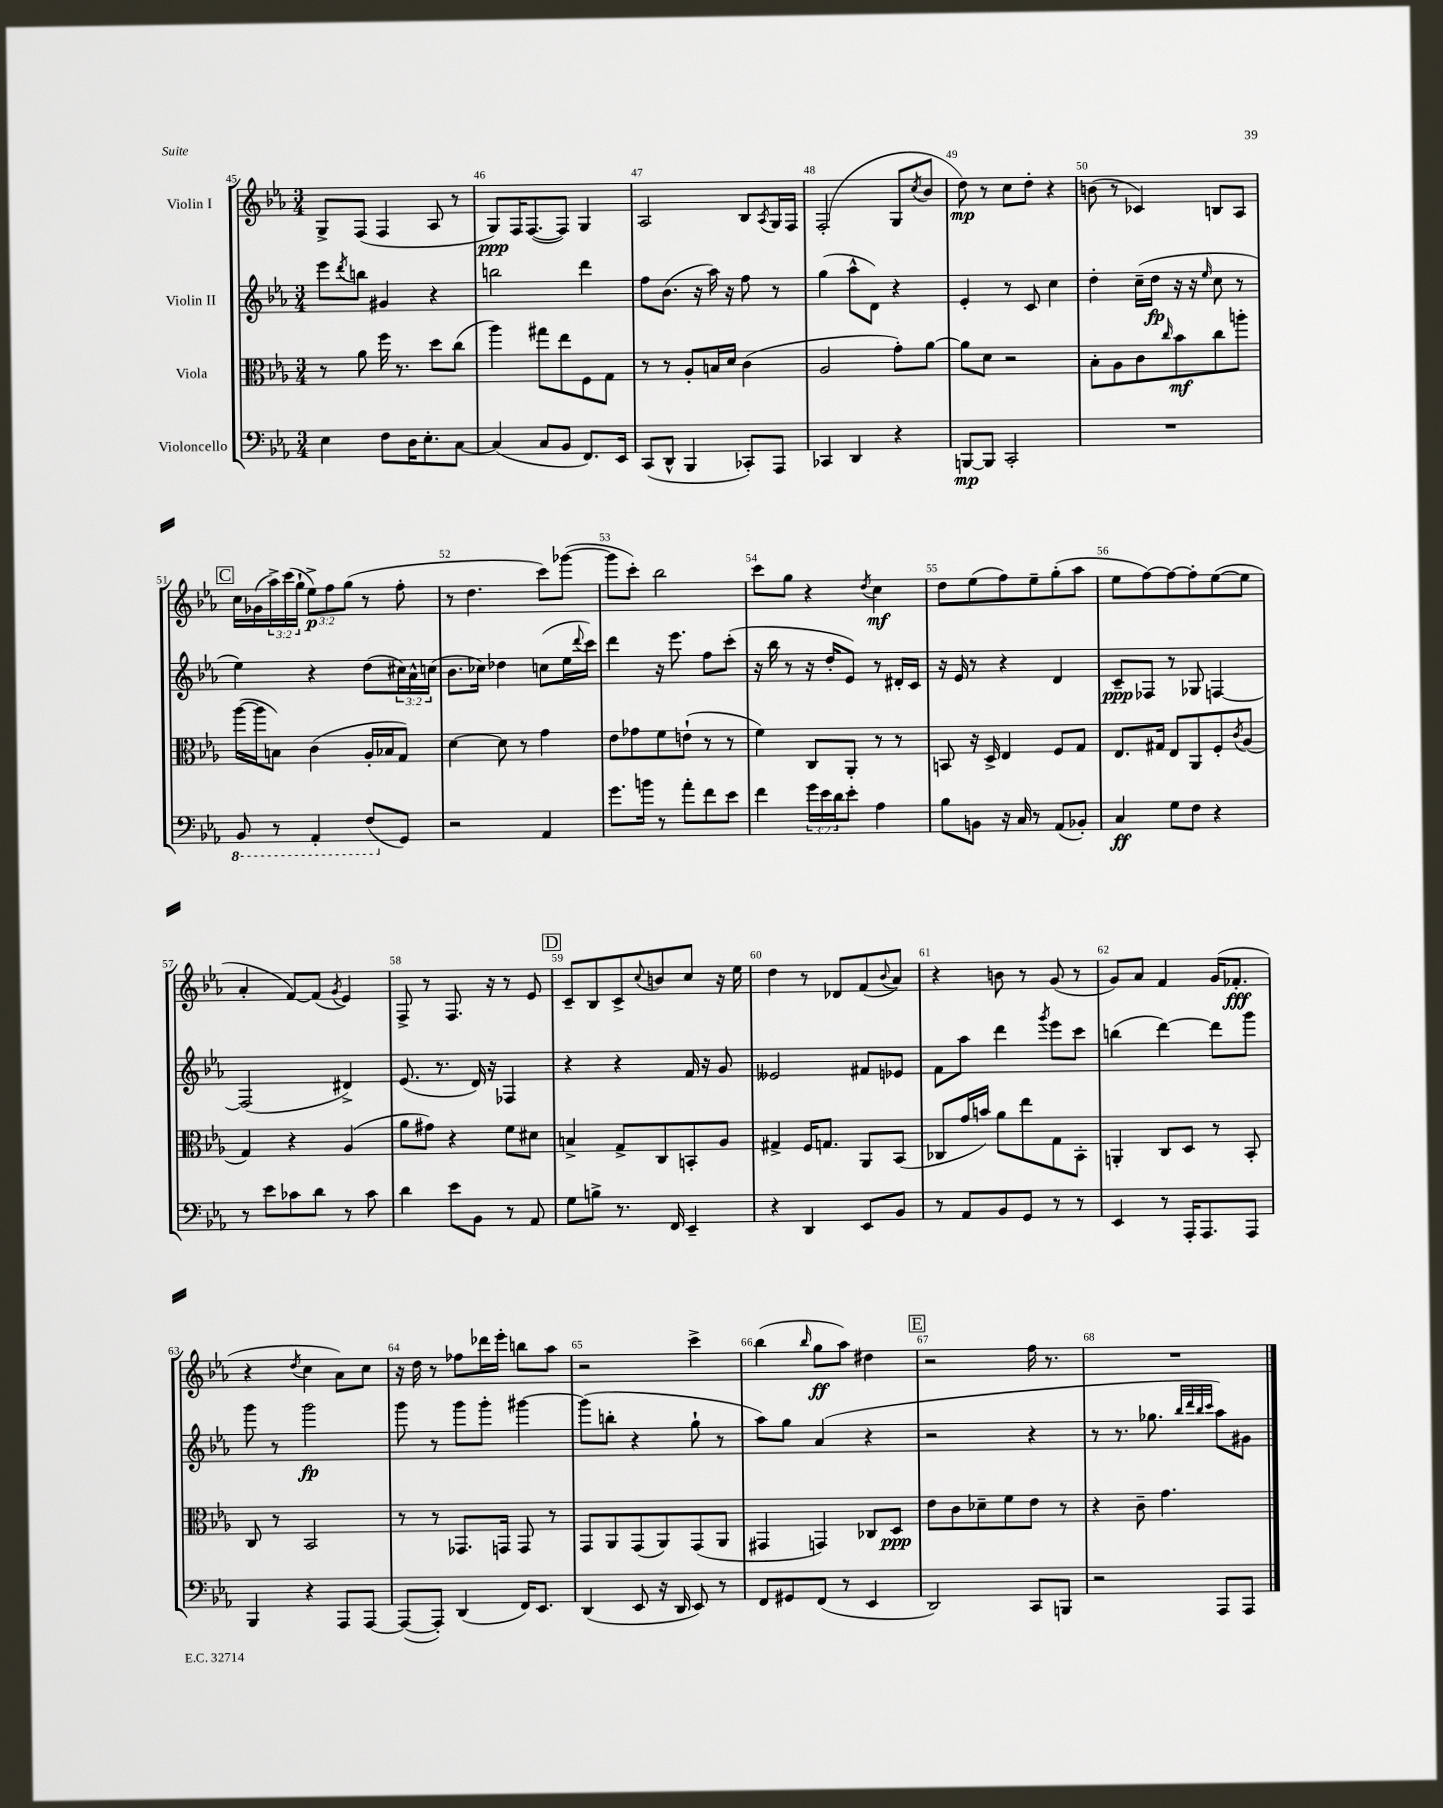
<<
\new StaffGroup <<
\new Staff = "s0" \with { instrumentName = "Violin I" } {
    \clef treble \key ees \major \numericTimeSignature \time 3/4 \override Staff.TupletNumber.text = #tuplet-number::calc-fraction-text
    g8-> f8( f4 aes8 r8 |
    g8\ppp) f16 f8.~( f8) g4 |
    aes2 bes8 \acciaccatura { aes8 } g16 f16 |
    f2-.( g8 \acciaccatura { c''8 } bes'8 |
    d''8\mp) r8 c''8 d''8-. r4 |
    b'8( r8 ces'4) b8 aes8 |
    \mark \markup { \box "C" } c''16 ges'16( \tuplet 3/2 { aes''16->) c'''16( g''16-! } \tuplet 3/2 { ees''8->\p) f''8 g''8( } r8 f''8-. |
    r8 d''4. c'''8) ges'''8~( |
    ges'''8 c'''8-.) bes''2 |
    c'''8 g''8 r4 \acciaccatura { d''8 } c''4\mf |
    d''8 ees''8( f''8) ees''8-- g''8-.( aes''8 |
    ees''8 f''8~) f''8~ f''8-. ees''8~( ees''8 |
    aes'4-. f'8~) f'8( \acciaccatura { g'8 } ees'4) |
    f8-> r8 f8. r16 r8 ees'8 |
    \mark \markup { \box "D" } c'8-- bes8 c'8-> \appoggiatura { c''8 } b'8 c''8 r16 ees''16 |
    d''4 r8 des'8 f'8( \appoggiatura { bes'8 } aes'8) |
    r4 b'8 r8 g'8( r8 |
    g'8) aes'8 f'4 g'16( fes'8.-.\fff |
    r4 \acciaccatura { d''8 } c''4 aes'8) c''8 |
    r16 d''16 r8 fes''8 des'''16 ees'''16-. b''8 aes''8 |
    r2 c'''4-> |
    bes''4( \grace { bes''16 } g''8\ff aes''8) dis''4 |
    \mark \markup { \box "E" } r2 f''16 r8. |
    R2. \bar "|." |
}
\new Staff = "s1" \with { instrumentName = "Violin II" } {
    \clef treble \key ees \major \numericTimeSignature \time 3/4 \override Staff.TupletNumber.text = #tuplet-number::calc-fraction-text
    ees'''8 \acciaccatura { d'''8 } b''8 gis'4 r4 |
    b''2 d'''4 |
    f''8 bes'8.( r16 aes''16) r16 f''8 r8 |
    g''4( aes''8-^ d'8) r4 |
    ees'4-. r8 c'8 c''4 |
    d''4-. c''16--( d''16\fp r16 r16 \grace { ees''16 } c''8 r8 |
    \mark \markup { \box "C" } ees''4) r4 d''8( \tuplet 3/2 { cis''16) aes'16-^ c''16( } |
    bes'8. ces''16) des''4 c''8( ees''16 \appoggiatura { d'''8 } c'''16) |
    d'''4 r16 ees'''8. f''8 c'''8-.( |
    r16 bes''16 r8 r16 d''16-. ees'8) r8 dis'16-. c'16 |
    r16 ees'16 r8 r4 d'4 |
    c'8--\ppp fes8 r8 ges8 f4~ |
    f2( dis'4->) |
    ees'8.( r8. d'16) r16 fes4 |
    \mark \markup { \box "D" } r4 r4 f'16 r16 g'8 |
    eeses'2 fis'8 ees'8 |
    f'8 aes''8 d'''4 \acciaccatura { g'''8 } ees'''8 c'''8 |
    b''4( d'''4~) d'''8 g'''8 |
    g'''8 r8 g'''2\fp |
    g'''8 r8 g'''8 g'''8-. gis'''4~ |
    gis'''8( b''8-. r4 g''8-! r8 |
    aes''8) g''8 aes'4( r4 |
    \mark \markup { \box "E" } r2 r4 |
    r8 r8. ges''8. \grace { bes''32 d'''32 bes''32 c'''32 } aes''8) gis'8 \bar "|." |
}
\new Staff = "s2" \with { instrumentName = "Viola" } {
    \clef alto \key ees \major \numericTimeSignature \time 3/4
    r8 aes'8 f''16 r8. d''8 c''8( |
    aes''4) gis''8 ees''8 f8 g8 |
    r8 r8 aes8-. b16 d'16 c'4( |
    aes2 g'8-.) aes'8~ |
    aes'8 d'8 r2 |
    bes8-. aes8 c'8 \grace { c''16 } bes'8\mf c''8 a''8-. |
    \mark \markup { \box "C" } aes''16~( aes''16 b8) c'4( aes16-. bes16 g8) |
    d'4~ d'8 r8 g'4 |
    ees'8 ges'8 f'8 e'8-!( r8 r8 |
    f'4) c8 aes,8-. r8 r8 |
    b,8 r16 d16-> ees4 f8 g8 |
    ees8. gis16 ees8 aes,8 f8-. \acciaccatura { c'8 } aes8( |
    g4) r4 aes4( |
    aes'8 gis'8) r4 f'8 dis'8 |
    \mark \markup { \box "D" } b4-> g8-> c8 b,8-. aes8 |
    gis4-> f16 g8. aes,8 bes,8( |
    ces8 g'16 b'16) aes'8 ees''8 g8 bes,8-. |
    a,4-. c8 d8 r8 bes,8-. |
    c8 r8 bes,2 |
    r8 r8 ges,8. g,16 g,8 r8 |
    g,8 aes,8 g,8( aes,8) g,8( aes,8 |
    gis,4 g,4) ces8 d8\ppp |
    \mark \markup { \box "E" } ees'8 c'8 des'8-- f'8 ees'8 r8 |
    r4 c'8-- g'4. \bar "|." |
}
\new Staff = "s3" \with { instrumentName = "Violoncello" } {
    \clef bass \key ees \major \numericTimeSignature \time 3/4 \override Staff.TupletNumber.text = #tuplet-number::calc-fraction-text
    ees4 f8 d16 ees8.-. c8~ |
    c4( c8 bes,8 f,8.) ees,16 |
    c,8( d,8-^ bes,,4 ces,8-.) aes,,8 |
    ces,4 d,4 r4 |
    b,,8~\mp b,,8 c,2-. |
    R2. |
    \mark \markup { \box "C" } \ottava #-1 bes,,8 r8 aes,,4-. f,8( \ottava #0 g,8) |
    r2 aes,4 |
    g'8. b'16 r8 aes'8-. f'8 ees'8 |
    f'4 \tuplet 3/2 { g'16 ees'16 d'16 } ees'8-. aes4 |
    bes8 b,8 r16 c16 r8 aes,8( bes,8-.) |
    c4\ff g8 f8 r4 |
    r8 ees'8 ces'8 d'8 r8 ces'8 |
    d'4 ees'8 bes,8 r8 aes,8 |
    \mark \markup { \box "D" } g8 b8-> r8. f,16 ees,4-- |
    r4 d,4 ees,8 bes,8 |
    r8 aes,8 bes,8 g,8 r8 r8 |
    ees,4 r8 aes,,16-. aes,,8. aes,,8 |
    bes,,4 r4 aes,,8 aes,,8~ |
    aes,,8~( aes,,8-.) d,4( f,16) ees,8. |
    d,4( ees,8 r16 d,16 ees,8) r8 |
    f,8 gis,8 f,8( r8 ees,4 |
    \mark \markup { \box "E" } d,2) c,8 b,,8 |
    r2 aes,,8 aes,,8 \bar "|." |
}
>>
>>
\layout { \context { \Score currentBarNumber = #45 \override BarNumber.break-visibility = ##(#f #t #t) barNumberVisibility = #all-bar-numbers-visible } }
